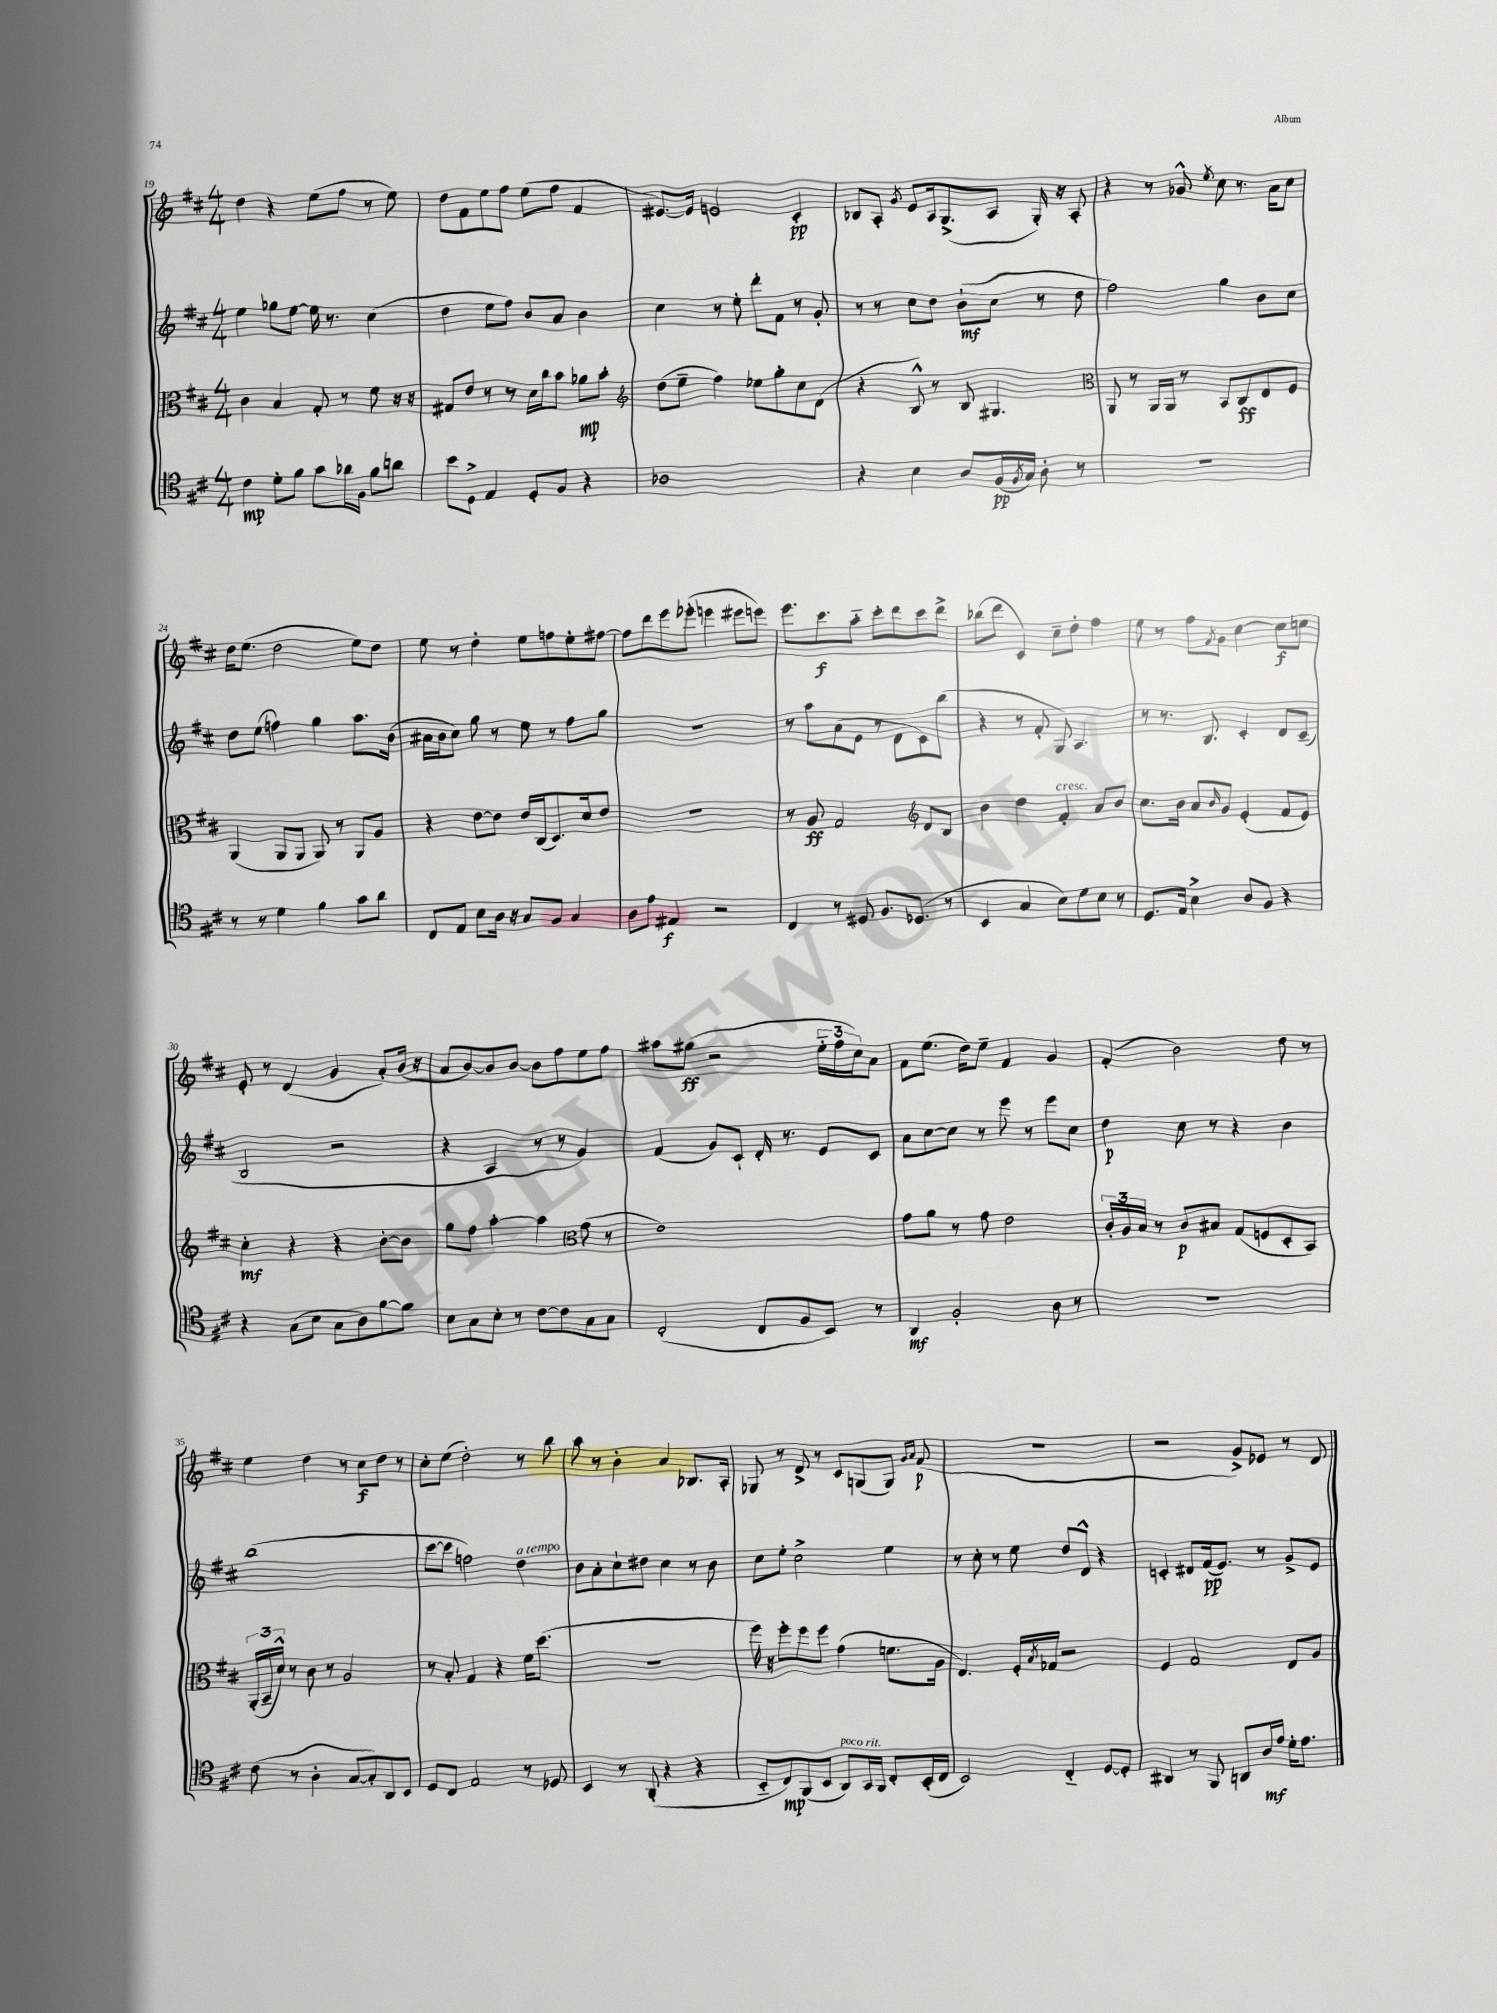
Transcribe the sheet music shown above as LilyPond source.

<<
\new StaffGroup <<
\new Staff = "s0" {
    \clef treble \key d \major \numericTimeSignature \time 4/4
    d''4 r4 e''8( fis''8 r8 e''8) |
    d''8 fis'8 e''8 fis''8 e''8( fis''8 fis'4 |
    eis'8.~) eis'16 e'2 cis'4-.\pp |
    bes8 a8-. \acciaccatura { g'8 } e'8 a16 g8.->( a8 g16-.) r16 a8-. |
    r4 r8 ges'8-^ \acciaccatura { e''8 } cis''8 r8. a'16 cis''8 |
    d''16 e''8.( d''2 e''8) d''8 |
    e''8 r8 d''4-. e''8 f''8 e''8-. fis''8~ |
    fis''8 d'''8 e'''8 ees'''8-.( e'''4 eis'''8 e'''8) |
    e'''8. cis'''8.\f a''8-_ cis'''8-. d'''8 cis'''8 d'''8-> |
    bes''8( d'''8 cis'4) cis''8-- d''8-. fis''4 |
    e''8 r8 fis''8 \acciaccatura { fis'8 } g'8 cis''4~ cis''8\f c''8 |
    e'8-. r8 d'4( g'4 a'8-.) b'16( r16 |
    a'8 b'8~) b'8 b'8~ b'8 fis''8 e''8 fis''8 |
    ais''8 gis''8\ff( r2 \tuplet 3/2 { e''16-_ fis''16 cis''16) } a'8 |
    fis'8 e''8.( d''16) e''8-- fis'4 g'4 |
    fis'4-.( b'2) d''8 r8 |
    e''4 d''4 r8 cis''8\f d''8 r8 |
    cis''8-. e''8( d''2-.) r8 b''8 |
    a''8 r8 b'4-. a'4 bes8. a16-. |
    ges8 r8 d'8-> r8 cis'8 g8( g8) \grace { g'16 a'16 } fis'8\p( |
    R1 |
    r2 g'8->) ees'8 r8 d'8 \bar "|." |
}
\new Staff = "s1" {
    \clef treble \key d \major \numericTimeSignature \time 4/4
    e''4 ges''8 e''8~ e''16 r8. cis''4( |
    d''4 e''8 fis''8) b'8 a'8 b'4 |
    cis''4 r8 e''8-. d'''8-. fis'8 r8 g'8-. |
    r8 r8 cis''8 d''8 b'8-!\mf( cis''8 r8 d''8 |
    fis''2) g''4 b'8 cis''8 |
    d''8 e''8( f''4) g''4 a''8. b'16( |
    ais'16 b'16 cis''8) g''8 r8 e''8 r8 fis''8 g''8 |
    R1 |
    r8 a''8 a'8( e'8 r8 d'8 cis'8) b''8( |
    r4 r8 fis'8-. g8) a4. |
    r8 r8. b8. cis'4-. d'8 cis'8--( |
    b2 r2 |
    r4 a4 r8 r8 g'4) |
    fis'4( g'8) cis'8-! d'16-. r8. e'8 cis'8 |
    a'8 cis''8~ cis''8 r8 e'''8 r8 e'''8 cis''8 |
    d''4\p cis''8 r8 r4 b'4 |
    b''1( |
    cis'''8~ cis'''8 f''2) d''4^\markup { \italic "a tempo" } |
    b'8 a'8-. cis''8-! dis''8 cis''4 r8 b'8 |
    cis''8 e''8-. cis''2-> e''4 |
    r8 cis''8-. r8 e''8 d''8 d'8-^ r4 |
    c'4-. dis'8 fis'16\pp( e'8.) r8 g'8-> e'8 \bar "|." |
}
\new Staff = "s2" {
    \clef alto \key d \major \numericTimeSignature \time 4/4
    cis'4 b4 g8-. r8 fis'8 r16 r16 |
    gis8 e'8 r8 r8 d'16 cis''16 b'8 aes'8\mp b'8-. |
    \clef treble d''8( e''8-- fis''4) ees''8 g''8-. cis''8 d'8( |
    r4 b8-^) r8 b8 gis4. |
    \clef alto a,8 r8 a,16 a,16 r8 b,8 cis8\ff e8 fis8 |
    a,4( a,8 a,8 a,8) r8 a,8 a8 |
    r4 e'8~ e'8 e'16 cis16( d8.) d'16 e'8 |
    R1 |
    r8 a8\ff g2 \clef treble d'8 b8 |
    b'4 d''4 fis'4-.^\markup { \italic "cresc." } a'8 b'8 |
    cis''8. b'16 a'8 \grace { b'16 } g'8 e'4-.( fis'8 e'8) |
    cis''4-.\mf r4 r4 b'8~-. b'8 |
    g''8 fis''8 a''4~-. a''4 \clef alto g'8( r8 |
    e'1) |
    g'8 a'8 r8 g'8 e'2 |
    \tuplet 3/2 { cis'16-. a16 b16 } r8 cis'8\p bis8 g8( f8 d8-. b,8) |
    \tuplet 3/2 { a,16-.( b,16-- d'16-^) } r8 cis'8 r8 a2 |
    r8 b8-. g4 r4 fis'16 d''8.( |
    R1 |
    fis''16) r16 fis''8-. fis''8 fis''8 g'4( f'8. a16 |
    e4.) fis16-. \acciaccatura { b8 } ges16 r2 |
    fis4 g2 e8 a8 \bar "|." |
}
\new Staff = "s3" {
    \clef tenor \key d \major \numericTimeSignature \time 4/4
    cis'4\mp d'8-. fis'8 g'8 aes'16 fis16 fis'8 a'8 |
    b'8 d8-> e4 d8-. fis8 r4 |
    aes1 |
    r4 b4 a8 fis16\pp( \acciaccatura { fis8 } g16) a8-. r8 |
    R1 |
    r8 r8 d'4 fis'4 g'8 a'8 |
    cis8 e8 b8 a16 r16 g8 fis8 g4 |
    a8 e'8 eis4\f r2 |
    cis4 r8 dis8 fis8. des8.( r8 |
    b,4 g4 b8) d'8 b8 r8 |
    d8. e16 b4-> a8 fis8 r4 |
    r4 g8( b8 g8 a8) fis'8~ fis'8 |
    b8 g8 b8-. r8 cis'8~ cis'8 g8 g8 |
    cis2-.( cis8 fis8 b,8) r8 |
    a,4\mf fis2-. a8 r8 |
    R1 |
    cis'8( r8 a4-. g8~ g8-.) a,8 b,8 |
    d8 cis8 e2 r8 des8 |
    b,4 r8 a,8-.( r4 r4 |
    b,8-_ cis8\mp) fis,8( b,8 a,8^\markup { \italic "poco rit." }) g,16 fis,16 cis8-. b,16-.( cis16 |
    b,2) cis4-_ d8~ d8-. |
    ais,4 r8 fis,8 a,8 a16\mf e'16 d'16-. e'8. \bar "|." |
}
>>
>>
\layout { \context { \Score currentBarNumber = #19 } }
